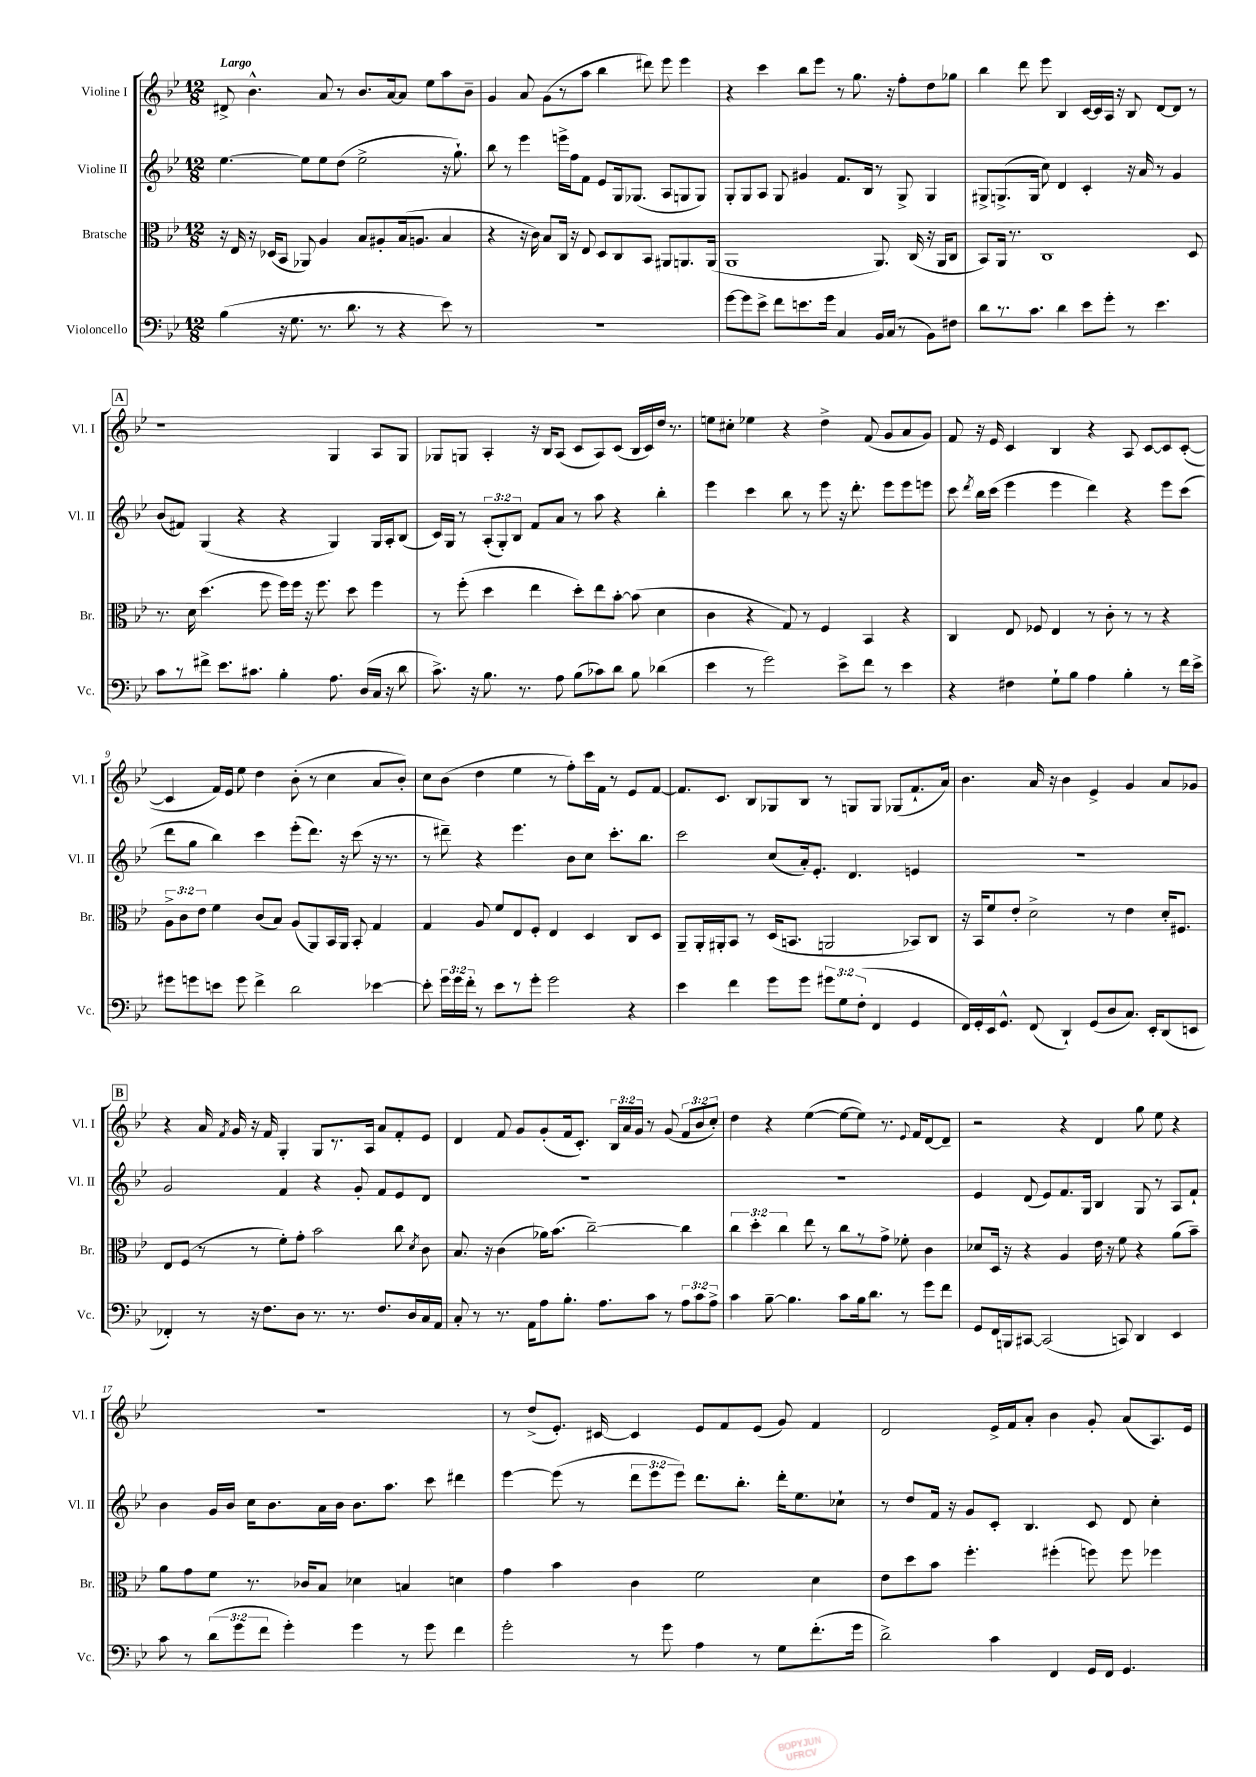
<<
\new StaffGroup <<
\new Staff = "s0" \with { instrumentName = "Violine I" shortInstrumentName = "Vl. I" } {
    \clef treble \key bes \major \numericTimeSignature \time 12/8 \override Staff.TupletNumber.text = #tuplet-number::calc-fraction-text \tempo "Largo"
    \autoBeamOff dis'8-> bes'4.-^ a'8 r8 bes'8.[ a'16~ a'8] ees''8[ a''8 bes'8]-- |
    g'4 a'8 g'8[( r8 a''8] bes''4 dis'''8) ees'''8 ees'''4 |
    r4 c'''4 bes''8[ ees'''8] r8 g''8. r16 f''8[-. d''8 ges''8] |
    bes''4 d'''8 ees'''8 bes4 c'16[~ c'16 a16] r16 bes8 d'8[~ d'8] r8 |
    \mark \markup { \box "A" } r1 g4 a8[ g8] |
    ges8[ g8] a4-. r16 bes16[ a8]( c'8[ a8) c'8]( bes16[ c'16) d''16] r8. |
    e''8[ cis''8]-. ees''4 r4 d''4-> f'8( g'8[ a'8 g'8]) |
    f'8 r16 ees'16 c'4 bes4 r4 a8 c'8[~ c'8 c'8]~-.( |
    c'4 f'16[) ees'16] ees''8 d''4 bes'8-.( r8 c''4 a'8[ bes'8]-.) |
    c''8[ bes'8]( d''4 ees''4 r8 f''8[-.) c'''16 f'16] r8 ees'8[ f'8]~ |
    f'8.[ c'8.] bes8[ ges8 bes8] r8 g8[ g8] ges8[( f'8.-! a'16]) |
    bes'4. a'16 r16 bes'4 ees'4-> g'4 a'8[ ges'8] |
    \mark \markup { \box "B" } r4 a'16 \acciaccatura { f'8 } g'16 r16 f'16 g4-. g8[ r8. a16] a'8[ f'8-. ees'8] |
    d'4 f'8 g'8[ g'8-.( f'16 c'8.]-.) \tuplet 3/2 { bes16[ a'16 g'16] } r8 g'8( \tuplet 3/2 { f'8[ bes'8 c''8]-.) } |
    d''4 r4 ees''4~( ees''8[~ ees''8]) r8. \appoggiatura { ees'8 } f'16[ d'8~ d'8]-- |
    r2 r4 d'4 g''8 ees''8 r4 |
    R1. |
    r8 d''8[->( ees'8.]-.) cis'16~ cis'4 ees'8[ f'8 ees'8]( g'8) f'4 |
    d'2 ees'16[-> f'16 a'8]-. bes'4 g'8-. a'8[( a8.) ees'16] \bar "|." |
}
\new Staff = "s1" \with { instrumentName = "Violine II" shortInstrumentName = "Vl. II" } {
    \clef treble \key bes \major \numericTimeSignature \time 12/8 \override Staff.TupletNumber.text = #tuplet-number::calc-fraction-text
    \autoBeamOff ees''4.~ ees''8[ ees''8 d''8]( ees''2-> r16 g''8.-!) |
    bes''8 r8 ees'''4 e'''16[-> f''16 f'8] ees'8[ g16 ges8.]( a8[ g8 g8]) |
    g8[-. g8 a8] g8 gis'4 f'8.[ bes16] r8 g8-> g4 |
    gis8[-> g8.->( g16] c''8) d'4 c'4-. r16 a'16 r8 g'4 |
    \mark \markup { \box "A" } bes'8[( fis'8]) g4( r4 r4 g4) g16[ a16-. bes8]( |
    c'16[) g16] r8 \tuplet 3/2 { a8[-.( g8-.) bes8] } f'8[ a'8] r8 a''8 r4 bes''4-. |
    ees'''4 c'''4 bes''8 r8 ees'''8 r16 d'''8.-. ees'''8[ ees'''8 e'''8] |
    c'''8 \acciaccatura { d'''8 } bes''16[ c'''16]( ees'''4 ees'''4 d'''4) r4 ees'''8[ c'''8]( |
    d'''8[ g''8] bes''4) c'''4 ees'''8[-.( d'''8.]) r16 c'''8( r16 r8. |
    r8 dis'''8--) r4 ees'''4. bes'8[ c''8] c'''8.[-. bes''8.] |
    c'''2 c''8[( a'16-.) ees'8.]-. d'4. e'4 |
    R1. |
    \mark \markup { \box "B" } g'2 f'4 r4 g'8-. f'8[ ees'8 d'8] |
    R1. |
    R1. |
    ees'4 d'8( ees'8[) f'8. g16] bes4 g8 r8 a8[ f'8]-! |
    bes'4 g'16[ bes'16] c''16[ bes'8. a'16 bes'16] bes'8.[ a''8.] c'''8 dis'''4 |
    ees'''4~ ees'''8( r8 \tuplet 3/2 { d'''8[ ees'''8 ees'''8]) } d'''8.[ bes''8.]-. d'''16[-. ees''8. ces''8]-! |
    r8 d''8[ f'16] r16 g'8[ c'8]-. bes4. c'8 d'8 c''4-. \bar "|." |
}
\new Staff = "s2" \with { instrumentName = "Bratsche" shortInstrumentName = "Br." } {
    \clef alto \key bes \major \numericTimeSignature \time 12/8 \override Staff.TupletNumber.text = #tuplet-number::calc-fraction-text
    \autoBeamOff r16 ees16 r16 des16[( bes,8] aes,8) a4 bes8[ ais8-. bes16( a8.] bes4 |
    r4 r16 c'16) bes8[ c16] r16 ees8 d8[ c8 bes,8] ais,8[ a,8. a,16]( |
    a,1 a,8.) c16( r16 a,16[ c8] |
    bes,8[) a,16] r8. c1 d8 |
    \mark \markup { \box "A" } r8. d'16 d''4.( f''8 f''16[) f''16] r16 f''8. d''8 f''4 |
    r8 f''8-.( d''4 ees''4 d''8[-.) ees''8 bes'8]~-. bes'8( d'4 |
    c'4 r4 g8) r8 f4 bes,4 r4 |
    c4 ees8 fes8 ees4 r8 c'8-. r8 r8 r4 |
    \tuplet 3/2 { a8[-> c'8 ees'8] } f'4 c'8[( bes8]) a8[( a,8) bes,16 a,16] bes,8-. g4 |
    g4 a8 f'8[ ees8 f8]-. ees4 d4 c8[ d8] |
    a,8[-- a,16-. ais,16-. bes,8] r8 d16[( b,8.] a,2 bes,8[) c8] |
    r16 bes,16[ f'8 ees'8]-. d'2-> r8 ees'4 d'16[-. fis8.] |
    \mark \markup { \box "B" } ees8[ f8]( r8 r8 f'8[-.) g'8]-. bes'2 c''8 \acciaccatura { d'8 } c'8 |
    bes8. r16 c'4( aes'16[) bes'8.]( c''2~--) c''4 |
    \tuplet 3/2 { c''4 d''4-. c''4 } ees''8 r8 c''8[ r8 g'8]-> fes'8-. c'4 |
    des'8[ d16] r16 r4 a4 ees'16 r16 f'8 r4 a'8[( bes'8]--) |
    a'8[ g'8 f'8] r8. ces'16[ bes8] des'4 b4 d'4 |
    g'4 bes'4 c'4 f'2 d'4 |
    ees'8[ d''8 bes'8] f''4.-. fis''4-.( f''8) f''8 fes''4 \bar "|." |
}
\new Staff = "s3" \with { instrumentName = "Violoncello" shortInstrumentName = "Vc." } {
    \clef bass \key bes \major \numericTimeSignature \time 12/8 \override Staff.TupletNumber.text = #tuplet-number::calc-fraction-text
    \autoBeamOff bes4( r16 g8. r8. d'8. r8 r4 ees'8) r8 |
    R1. |
    g'8[~ g'8 ees'8]-> f'8[ e'8. g'16] c4 bes,16[ c16]( r8 bes,8[) fis8] |
    d'8[ r8. c'8.] d'4 ees'8[ g'8]-. r8 ees'4. |
    \mark \markup { \box "A" } c'8[ r8 fis'8]-> ees'8.[ cis'8.] bes4-. a8. d16[( c16] r16 d'8 |
    c'8.->) r16 bes8. r8. a8 bes8[( ces'8) d'8] bes8 des'4( |
    ees'4 r8 g'2) ees'8[-> f'8] r8 ees'4 |
    r4 fis4 g8[-! bes8] a4 bes4-. r8 f'16[ ees'16]-> |
    gis'8[ g'8 e'8] g'8 f'4-> d'2 ees'4~ |
    ees'8-. \tuplet 3/2 { g'16[ g'16 f'16]-. } r8 ees'8[ r8 g'8]-. g'2 r4 |
    ees'4 f'4 g'8[ g'8] \tuplet 3/2 { gis'8[ g8 f8]-.( } f,4 g,4 |
    f,16[) g,16-. ees,16 g,8.]-^ f,8( d,4-!) g,8[( d8 c8.]) ees,16[-. d,8( e,8] |
    \mark \markup { \box "B" } fes,4-.) r8 r16 f8.[ d8] r8. r8. f8.[ d16 c16 a,16] |
    c8-. r8 r8. a,16[ a8 bes8.]-. a8.[ c'8] r8 \tuplet 3/2 { a8[ c'8 a8]-> } |
    c'4 bes8~-- bes4. c'8[ bes16 d'8.] r8 g'8[ f'8] |
    g,8[ f,16 b,,16 cis,8]~ cis,2( c,8) d,4 ees,4 |
    c'8 r8 \tuplet 3/2 { d'8[( g'8 f'8] } g'4-.) g'4 r8 g'8 f'4 |
    g'2-. r8 g'8 a4 r8 g8[ f'8.-.( g'16] |
    d'2->) c'4 f,4 g,16[ f,16] g,4. \bar "|." |
}
>>
>>
